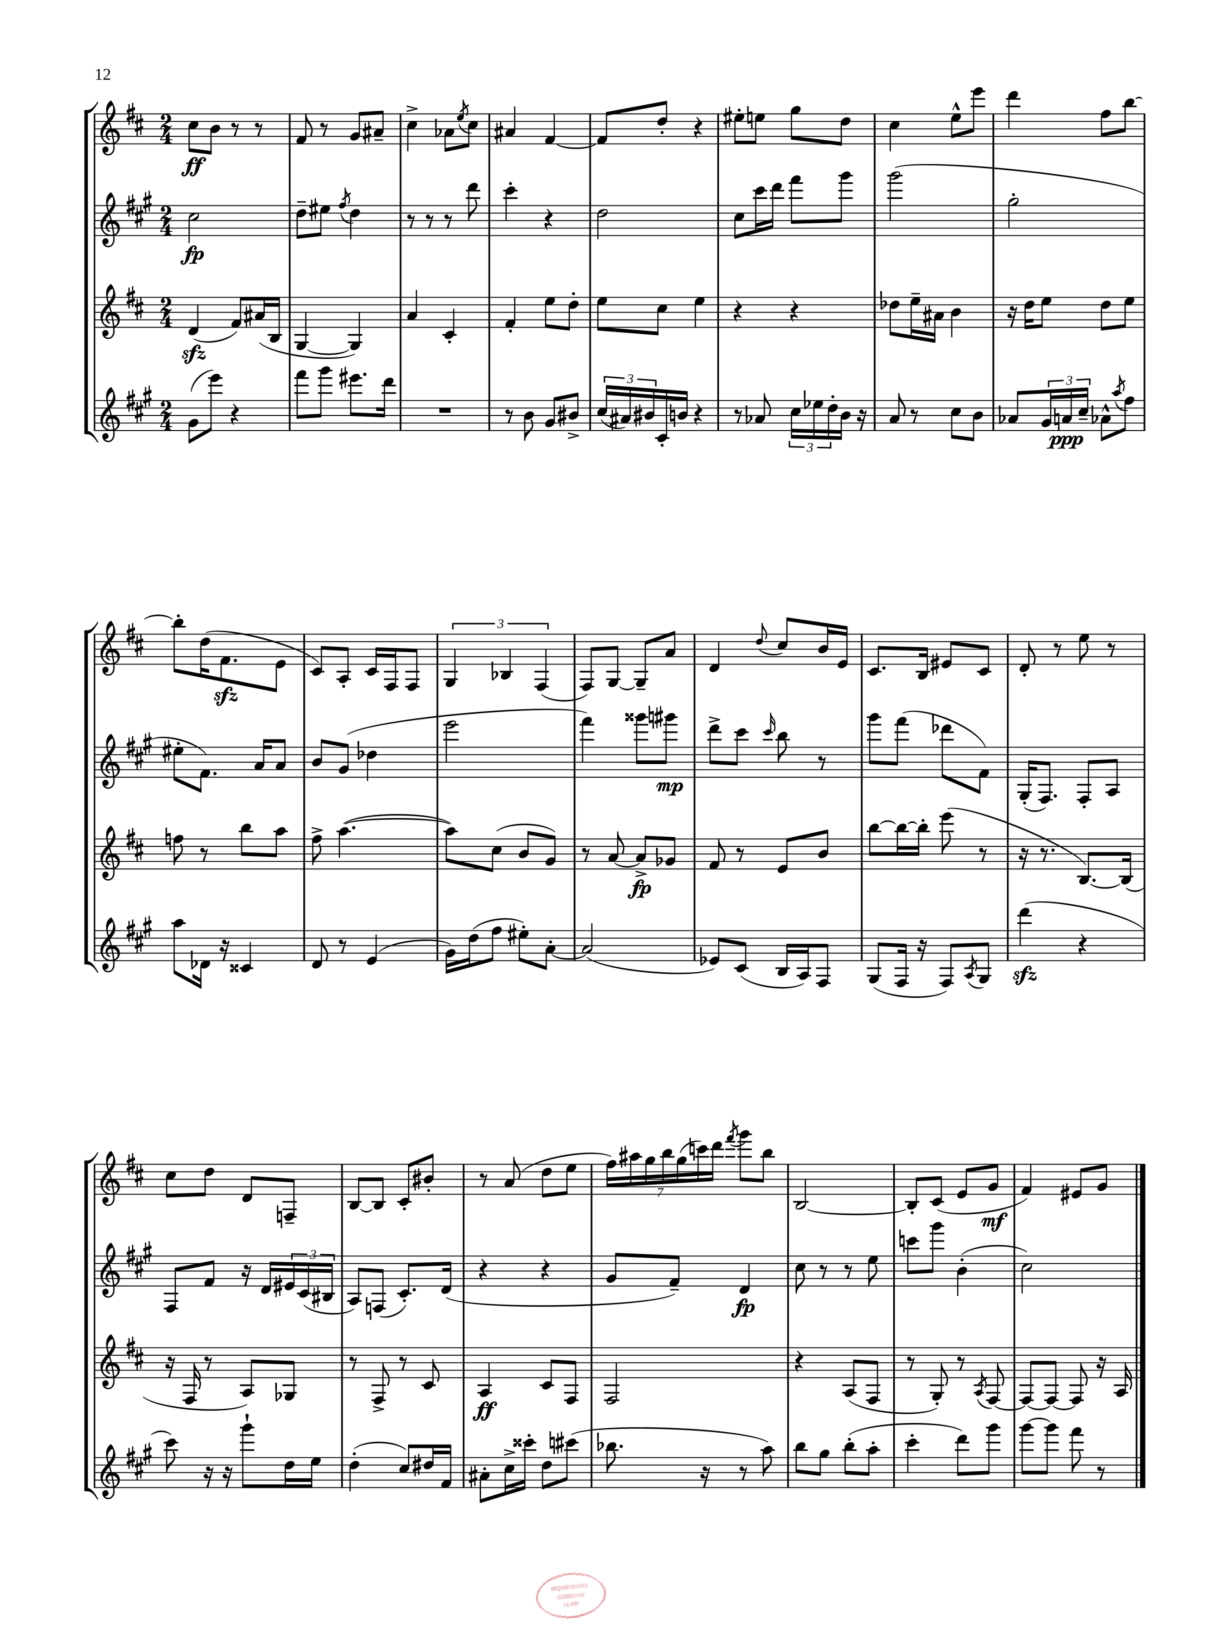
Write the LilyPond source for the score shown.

<<
\new StaffGroup <<
\new Staff = "s0" {
    \clef treble \key d \major \numericTimeSignature \time 2/4
    cis''8\ff b'8 r8 r8 |
    fis'8 r8 g'8 ais'8-- |
    cis''4-> aes'8 \acciaccatura { e''8 } cis''8 |
    ais'4 fis'4~ |
    fis'8 d''8-. r4 |
    eis''8-. e''8 g''8 d''8 |
    cis''4 e''8-^ e'''8 |
    d'''4 fis''8 b''8~ |
    b''8-. d''16( fis'8.\sfz e'8 |
    cis'8) a8-. cis'16 fis16 fis8 |
    \tuplet 3/2 { g4 bes4 fis4( } |
    fis8) g8~ g8-- a'8 |
    d'4 \appoggiatura { d''8 } cis''8 b'16 e'16 |
    cis'8. b16 eis'8 cis'8 |
    d'8-. r8 e''8 r8 |
    cis''8 d''8 d'8 f8-- |
    b8~ b8 cis'8-. bis'8-. |
    r8 a'8( d''8 e''8 |
    \tuplet 7/4 { fis''16) ais''16 g''16 b''16 g''16( c'''16) d'''16 } \acciaccatura { fis'''8 } g'''8 b''8 |
    b2~ |
    b8-. cis'8( e'8 g'8\mf |
    fis'4) eis'8 g'8 \bar "|." |
}
\new Staff = "s1" {
    \clef treble \key a \major \numericTimeSignature \time 2/4
    cis''2\fp |
    d''8-- eis''8 \acciaccatura { fis''8 } d''4 |
    r8 r8 r8 d'''8 |
    cis'''4-. r4 |
    d''2 |
    cis''8 cis'''16 d'''16 fis'''8 gis'''8 |
    gis'''2( |
    gis''2-. |
    eis''8-. fis'8.) a'16 a'8 |
    b'8 gis'8( des''4 |
    e'''2 |
    fis'''4) gisis'''8 gis'''8\mp |
    d'''8-> cis'''8 \grace { cis'''16 } b''8 r8 |
    gis'''8 fis'''8( des'''8 fis'8) |
    gis16-.( fis8.) fis8-. a8 |
    fis8 fis'8 r16 d'16 \tuplet 3/2 { eis'16 cis'16( bis16 } |
    a8) f8( cis'8.-.) d'16( |
    r4 r4 |
    gis'8 fis'8--) d'4\fp |
    cis''8 r8 r8 e''8 |
    c'''8 gis'''8 b'4-.( |
    cis''2) \bar "|." |
}
\new Staff = "s2" {
    \clef treble \key d \major \numericTimeSignature \time 2/4
    d'4\sfz( fis'8) ais'16( b16 |
    g4~ g4) |
    a'4 cis'4-. |
    fis'4-. e''8 d''8-. |
    e''8 cis''8 e''4 |
    r4 r4 |
    des''8 e''16-- ais'16 b'4 |
    r16 d''16 e''8 d''8 e''8 |
    f''8 r8 b''8 a''8 |
    fis''8-> a''4.~( |
    a''8) cis''8( b'8 g'8) |
    r8 a'8~ a'8->\fp ges'8 |
    fis'8 r8 e'8 b'8 |
    b''8~ b''16~ b''16-. e'''8( r8 |
    r16 r8. b8.~) b16( |
    r16 fis16 r8 a8) ges8 |
    r8 fis8-> r8 cis'8 |
    a4\ff cis'8 fis8 |
    fis2 |
    r4 a8( fis8 |
    r8 g8-.) r8 \acciaccatura { a8 } fis8~ |
    fis8~ fis8~ fis8 r16 a16 \bar "|." |
}
\new Staff = "s3" {
    \clef treble \key a \major \numericTimeSignature \time 2/4
    gis'8( e'''8) r4 |
    fis'''8 gis'''8 eis'''8. d'''16 |
    R2 |
    r8 b'8 gis'8 bis'8-> |
    \tuplet 3/2 { cis''16( ais'16) bis'16 } cis'16-. b'16 r4 |
    r8 aes'8 \tuplet 3/2 { cis''16 ees''16 d''16-. } b'16 r16 |
    a'8 r8 cis''8 b'8 |
    aes'8 \tuplet 3/2 { gis'16 a'16\ppp cis''16-- } aes'8-^ \acciaccatura { a''8 } fis''8 |
    a''8 des'16 r16 cisis'4 |
    d'8 r8 e'4( |
    gis'16) d''16( fis''8 eis''8-.) a'8~-. |
    a'2( |
    ees'8) cis'8( b16 a16) fis8 |
    gis8( fis16 r16 fis8) \acciaccatura { a8 } gis8 |
    d'''4\sfz( r4 |
    cis'''8) r16 r16 gis'''8-! d''16 e''16 |
    d''4-.( cis''8) dis''16 fis'16 |
    ais'8-. cis''16-> cisis'''16-. d''8 cis'''8( |
    bes''8. r16 r8 a''8) |
    b''8 gis''8 b''8-.( a''8-. |
    cis'''4-. d'''8) gis'''8 |
    gis'''8~ gis'''8 fis'''8 r8 \bar "|." |
}
>>
>>
\layout { \context { \Score \remove "Bar_number_engraver" } }
